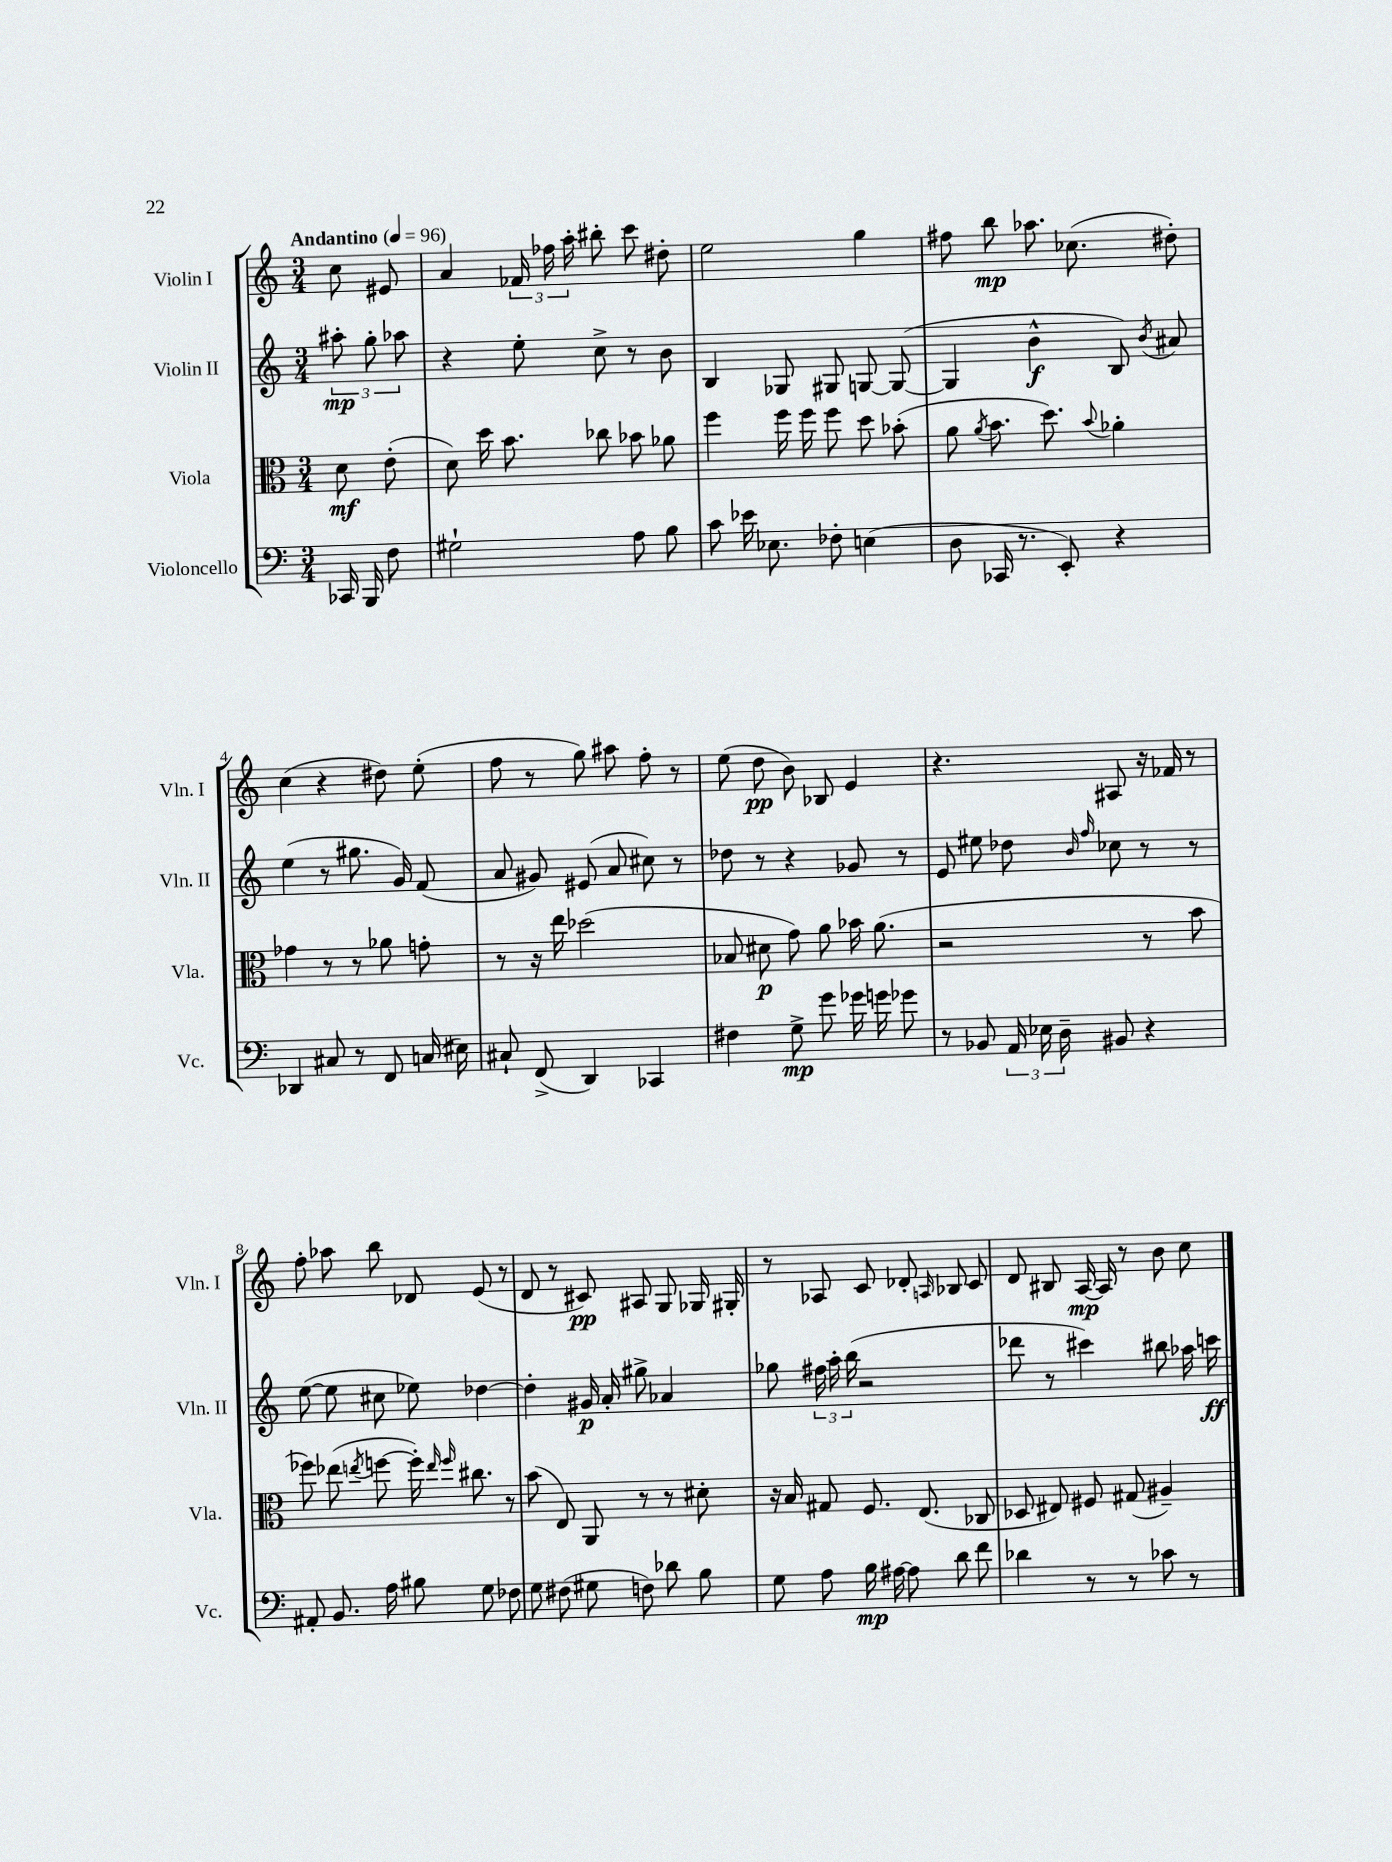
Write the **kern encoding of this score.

**kern	**dynam	**kern	**dynam	**kern	**dynam	**kern	**dynam
*part4	*part4	*part3	*part3	*part2	*part2	*part1	*part1
*staff4	*staff4	*staff3	*staff3	*staff2	*staff2	*staff1	*staff1
*I"Violoncello	*	*I"Viola	*	*I"Violin II	*	*I"Violin I	*
*I'Vc.	*	*I'Vla.	*	*I'Vln. II	*	*I'Vln. I	*
*clefF4	*	*clefC3	*	*clefG2	*	*clefG2	*
*k[]	*	*k[]	*	*k[]	*	*k[]	*
*M3/4	*	*M3/4	*	*M3/4	*	*M3/4	*
*MM96	*	*MM96	*	*MM96	*	*MM96	*
=	=	=	=	=	=	=	=
!	!	!	!	!	!	!LO:TX:a:B:t=Andantino	!
16CC-X/	.	8d\	mf	12aa#X'\	mp	8cc\	.
16BBB/	.	.	.	.	.	.	.
.	.	.	.	12gg'\	.	.	.
8F\	.	(8e'\	.	.	.	8e#X/	.
.	.	.	.	12aa-X\	.	.	.
=1	=1	=1	=1	=1	=1	=1	=1
2G#X`\	.	8d\)	.	4r	.	4a/	.
.	.	16dd\	.	.	.	.	.
.	.	8.b\	.	.	.	.	.
.	.	.	.	8ee'\	.	24f-X/	.
.	.	.	.	.	.	24ff-X\	.
.	.	.	.	.	.	24aa'\	.
.	.	8cc-X\	.	8cc^\	.	8bb#X'\	.
8A\	.	8b-X\	.	8r	.	8ccc\	.
8B\	.	8a-X\	.	8b\	.	8dd#X'\	.
=2	=2	=2	=2	=2	=2	=2	=2
8c\	.	4ff\	.	4B/	.	2ee\	.
16e-X\	.	.	.	.	.	.	.
8.E-X\	.	.	.	.	.	.	.
.	.	16ff\	.	8G-X/	.	.	.
.	.	16ff\	.	.	.	.	.
8F-X'\	.	8ff\	.	8G#X/	.	.	.
(4En\	.	8dd\	.	[8Gn/	.	4gg\	.
.	.	(8b-X'\	.	(8G/_	.	.	.
=3	=3	=3	=3	=3	=3	=3	=3
8D\	.	8a\	.	4G/]	.	8ff#X\	.
.	.	8qa/	.	.	.	.	.
16CC-X/	.	8.b\	.	.	.	8bb\	mp
8.r	.	.	.	.	.	.	.
.	.	.	.	4b^^\	f	8.aa-X\	.
.	.	8.dd\)	.	.	.	.	.
8EE'/)	.	.	.	.	.	.	.
.	.	.	.	.	.	(8.cc-X\	.
.	.	8qqb/	.	.	.	.	.
4r	.	4a-X'\	.	8B/)	.	.	.
.	.	.	.	8qb/	.	.	.
.	.	.	.	8a#X/	.	8dd#X'\)	.
!!LO:LB:g=z
=4	=4	=4	=4	=4	=4	=4	=4
4DD-X/	.	4g-X\	.	(4ee\	.	(4cc\	.
8C#X/	.	8r	.	8r	.	4r	.
8r	.	8r	.	8.gg#X\	.	.	.
8FF/	.	8a-X\	.	.	.	8dd#X\)	.
.	.	.	.	16g/)	.	.	.
(16Cn/	.	8gn'\	.	(8f/	.	(8ee'\	.
16E#X\)	.	.	.	.	.	.	.
=5	=5	=5	=5	=5	=5	=5	=5
8C#X`/	.	8r	.	8a/	.	8ff\	.
(8FF^/	.	16r	.	8g#X/)	.	8r	.
.	.	16ee\	.	.	.	.	.
4DD/)	.	(2dd-X\	.	(8e#X/	.	8gg\)	.
.	.	.	.	8a/	.	8aa#X\	.
4CC-X/	.	.	.	8cc#X\)	.	8ff'\	.
.	.	.	.	8r	.	8r	.
=6	=6	=6	=6	=6	=6	=6	=6
4F#X\	.	8B-X/	.	8dd-X\	.	(8ee\	.
.	.	8d#X\	p	8r	.	8dd\	pp
8G^\	mp	8g\)	.	4r	.	8b\)	.
8g\	.	8a\	.	.	.	8B-X/	.
16g-X\	.	16b-X\	.	8g-X/	.	4e/	.
16gn\	.	(8.a\	.	.	.	.	.
8g-X\	.	.	.	8r	.	.	.
=7	=7	=7	=7	=7	=7	=7	=7
8r	.	2r	.	8e/	.	4.r	.
8BB-X/	.	.	.	8ee#X\	.	.	.
24AA/	.	.	.	8dd-X\	.	.	.
24E-X\	.	.	.	.	.	.	.
24D~\	.	.	.	.	.	.	.
.	.	.	.	16qqb/	.	.	.
.	.	.	.	16qqff/	.	.	.
8BB#X/	.	.	.	8cc-X\	.	8A#X/	.
4r	.	8r	.	8r	.	16r	.
.	.	.	.	.	.	16f-X/	.
.	.	8b\	.	8r	.	8r	.
!!LO:LB:g=z
=8	=8	=8	=8	=8	=8	=8	=8
8AA#X'/	.	8ff-X\)	.	([8ee\	.	8ff'\	.
8.BB/	.	(8ee-X\	.	8ee\]	.	8aa-X\	.
.	.	8qeen/	.	.	.	.	.
.	.	[8ffn\	.	8cc#X\	.	8bb\	.
16A\	.	.	.	.	.	.	.
8B#X\	.	16ff'\])	.	8ee-X\)	.	8d-X/	.
.	.	16qqee/	.	.	.	.	.
.	.	16qqff/	.	.	.	.	.
.	.	8.cc#X\	.	.	.	.	.
8G\	.	.	.	[4dd-X\	.	(8e/	.
8F-X\	.	8r	.	.	.	8r	.
=9	=9	=9	=9	=9	=9	=9	=9
8G\	.	(8b\	.	4dd-'\]	.	8d/	.
(8F#X\	.	8E/)	.	.	.	8r	.
8G#X\	.	8AA/	.	16g#X/	p	8c#X/)	pp
.	.	.	.	16a'/	.	.	.
8Fn\)	.	8r	.	8gg#X^\	.	8A#X/	.
8d-X\	.	8r	.	4a-X/	.	8G/	.
8B\	.	8d#X'\	.	.	.	16G-X/	.
.	.	.	.	.	.	16G#X'/	.
=10	=10	=10	=10	=10	=10	=10	=10
8G\	.	16r	.	8gg-X\	.	8r	.
.	.	16B/	.	.	.	.	.
8A\	.	8G#X/	.	24ff#X\	.	8A-X/	.
.	.	.	.	24aa'\	.	.	.
.	.	.	.	(24bb\	.	.	.
16B\	mp	8.F/	.	2r	.	8c/	.
[16A#X\	.	.	.	.	.	.	.
8A#\]	.	.	.	.	.	8d-X'/	.
.	.	(8.E/	.	.	.	.	.
.	.	.	.	.	.	16qqAn/	.
8d\	.	.	.	.	.	8B-X/	.
8f\	.	8C-X/	.	.	.	8c/	.
=11	=11	=11	=11	=11	=11	=11	=11
4d-X\	.	8D-X/	.	8ddd-X\	.	8d/	.
.	.	8E#X/)	.	8r	.	8B#X/	.
8r	.	8F#X/	.	4ccc#X\)	.	[16A/	mp
.	.	.	.	.	.	16A/]	.
8r	.	(8G#X/	.	.	.	8r	.
8c-X\	.	4A#X~/)	.	8bb#X\	.	8b\	.
8r	.	.	.	16aa-X\	.	8cc\	.
.	.	.	.	16cccn\	ff	.	.
==	==	==	==	==	==	==	==
*-	*-	*-	*-	*-	*-	*-	*-
